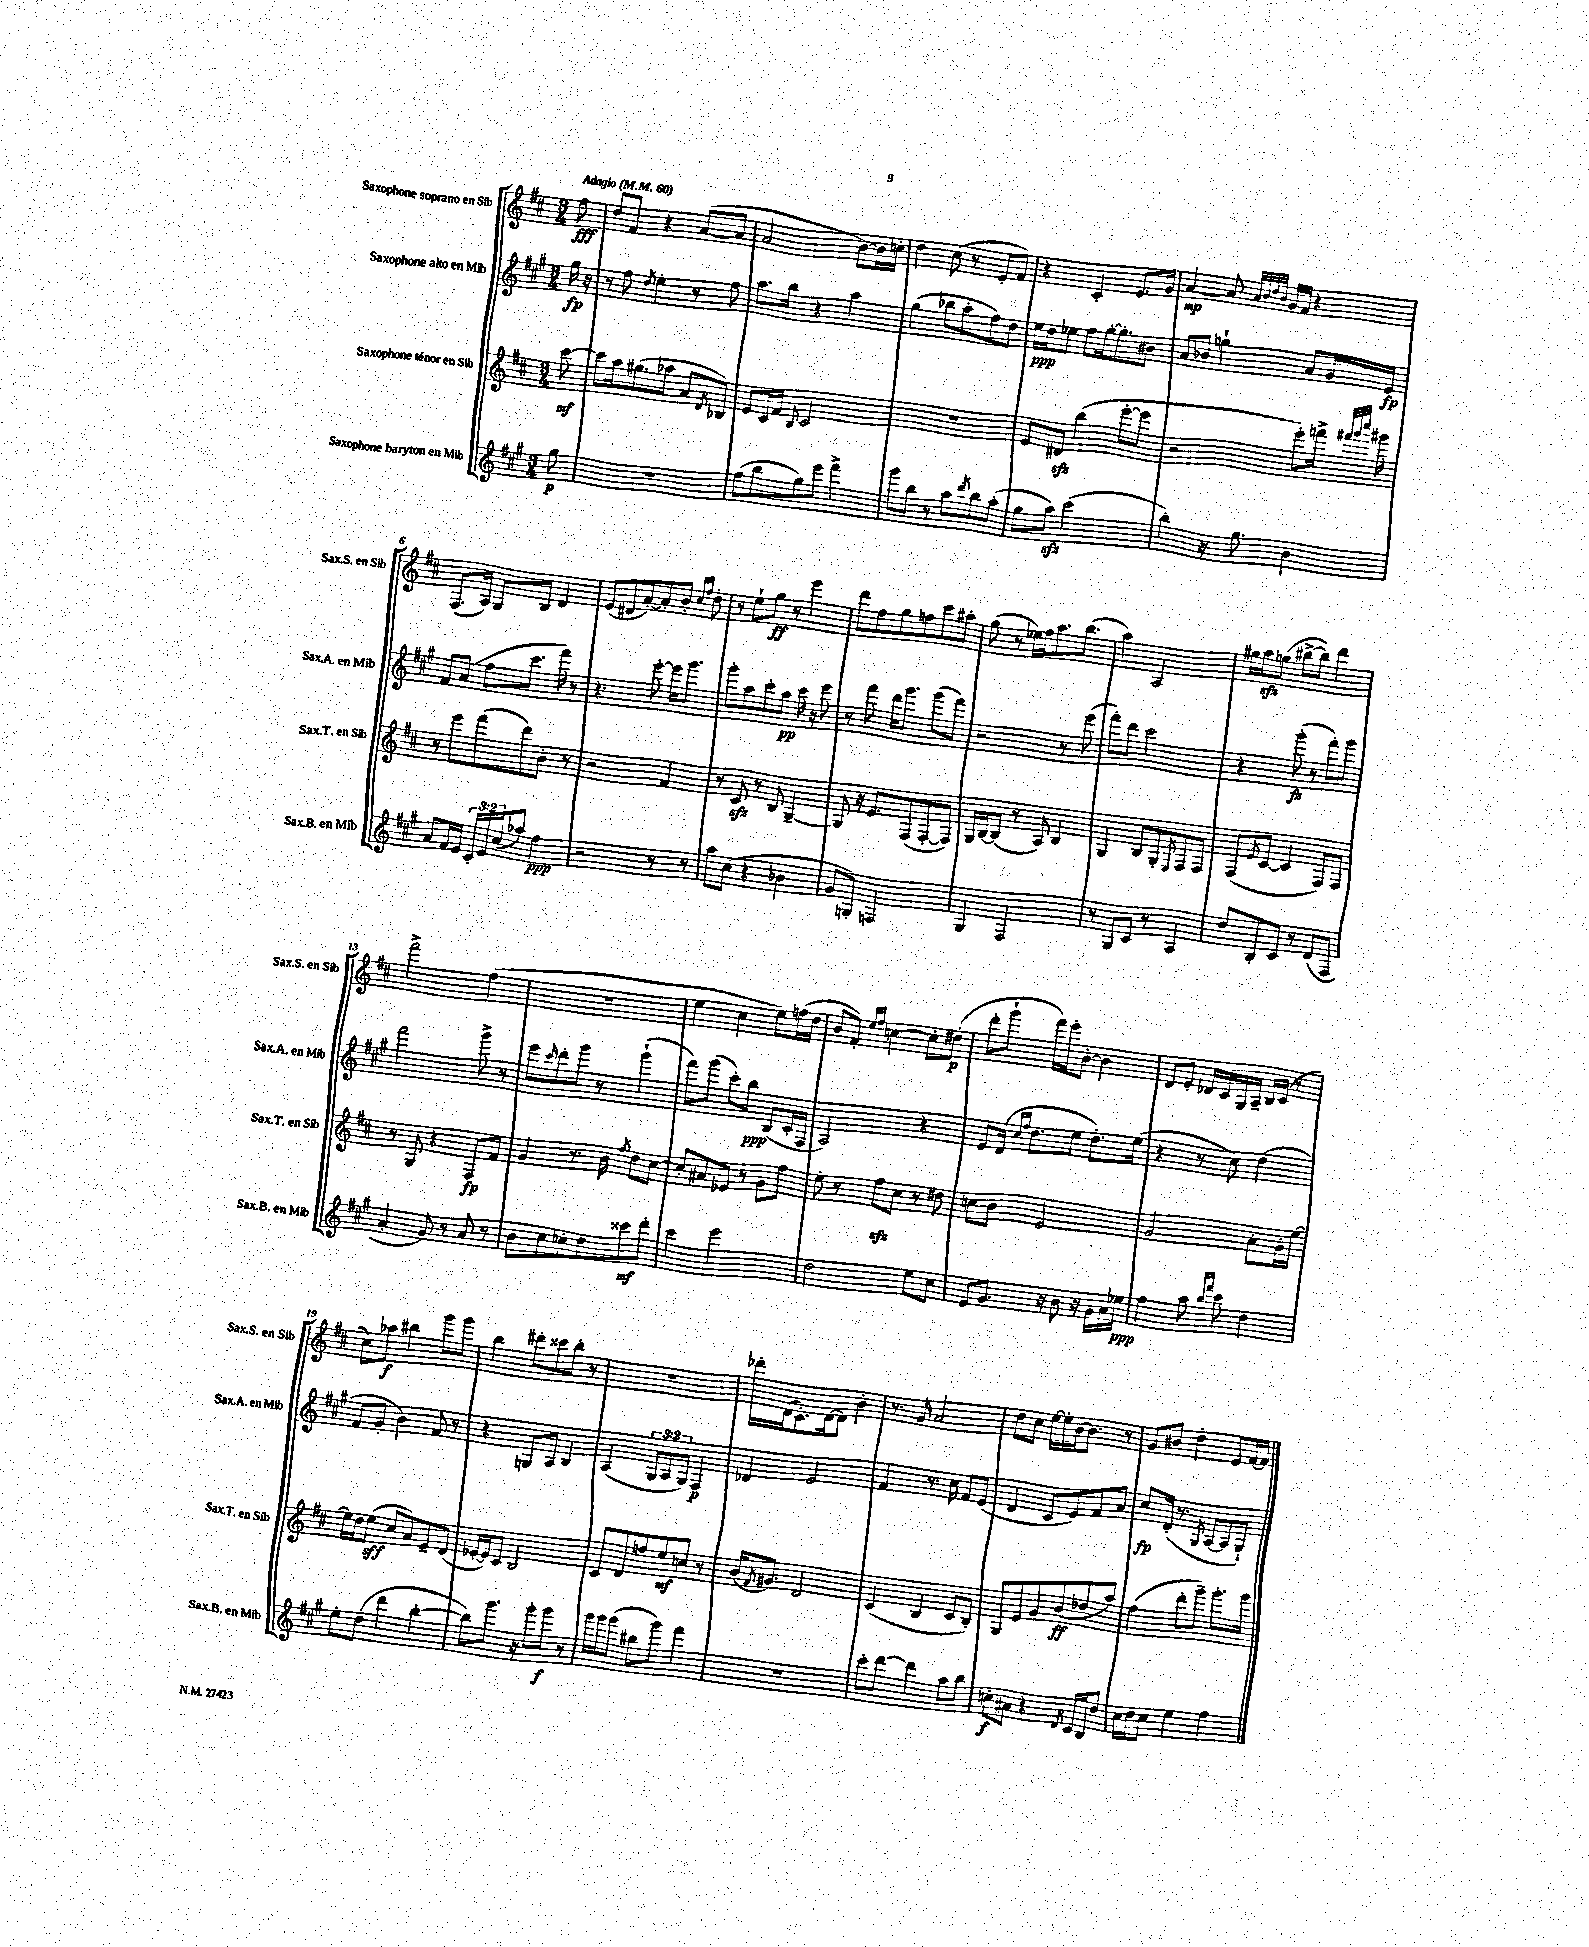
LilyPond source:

<<
\new StaffGroup <<
\new Staff = "s0" \with { instrumentName = "Saxophone soprano en Sib" shortInstrumentName = "Sax.S. en Sib" } {
    \clef treble \key d \major \numericTimeSignature \time 3/4 \partial 8 \tempo "Adagio" 4 = 60
    fis''8\fff |
    d''8 fis'8 r4 a'8~( a'8 |
    a'2 b'8~) b'16 c''16-. |
    d''4 cis''8( r8 e'8-. fis'8) |
    r4 cis'4-. e'8. g'16 |
    a'4~\mp a'8 \grace { a'32 b'32 d''32 b'32 } g'16 fis'16 r4 |
    fis8.( a16) g8 b8 d'4 |
    e'8( dis'8 a'8~-.) a'8-. b'8-. \grace { cis''16 fis''16 } d''8-. |
    r8 e''8-! g''8\ff r8 e'''4 |
    d'''8 fis''8 g''8 f''8 cis'''8 ais''8-. |
    g''8( r8 ees''16) fis''16 a''8. b''8.( |
    a''4) a2 |
    gis''16 a''16\sfz g''8( bis''8~-> bis''8) d'''4 |
    fis'''2-> fis''4( |
    R2. |
    e''4 cis''4 e''8) f''16( d''16 |
    b'8 fis'8-.) \grace { e''16 fis''16 } c''4~ c''8-. dis''8-.\p( |
    d'''8-. g'''8-! fis'''16) e'''16-. b'8~-. b'4 |
    d'8 e'8-. des'16 cis'16 g16 a16-- b16 cis'16( r8 |
    cis''8) aes''8\f bis''4 g'''8 g'''8 |
    b''4 dis'''8-. cisis'''8 b''8-. r8 |
    R2. |
    des'''16-. d'16( cis'8.-.) d'16~ d'8 b'4-. |
    r8. g'16 a'2 |
    d''8 cis''8 e''16~ e''16-. b'16~ b'8. r8 |
    g'8 bis'8 d''4-. e'8 fis'16~ fis'16 \bar "|." |
}
\new Staff = "s1" \with { instrumentName = "Saxophone alto en Mib" shortInstrumentName = "Sax.A. en Mib" } {
    \clef treble \key a \major \numericTimeSignature \time 3/4 \override Staff.TupletNumber.text = #tuplet-number::calc-fraction-text \partial 8
    gis''16\fp r16 |
    r8 fis''8 \acciaccatura { d''8 } e''4-. r8 fis''8 |
    a''8. b''16 r4 a''4 |
    gis''4( bes''8 a''8-. fis''8) d''8 |
    e''16\ppp d''16 ees''8 fis''8 gis''16~-. gis''8.-. bis'8 |
    a'8 bes'8 g''4-! a'8 gis'16 e'16\fp |
    fis'8 a'8( fis''8 cis'''8. fis'''16) r8 |
    r4. e'''8~-. e'''16 gis'''8. |
    gis'''8-. a''8 cis'''8-. a''8\pp cis'''16 r16 e'''8 |
    r8 fis'''8 d'''16 gis'''8. gis'''8( fis'''8) |
    r2 r8 e'''8( |
    fis'''8-.) d'''8 cis'''2 |
    r4 gis'''8-.\fz( r8 fis'''8-.) gis'''8 |
    fis'''2 gis'''8-> r8 |
    e'''8 \grace { cis'''16 } d'''8-. gis'''8 r8 gis'''4-!( |
    fis'''8) gis'''8( cis'''8-.) b''8\ppp b8( cis'16-. fis16 |
    a2) r4 |
    e'8 d'16( \grace { cis''16 fis''16 } d''8. e''8 d''8.-.) e''16( |
    r4 r8 cis''8) d''4( |
    fis'8 gis'8-. b'4) fis'8 r8 |
    r4 g8 a8 b4 |
    a4( \tuplet 3/2 { gis8 a8 gis8) } fis4\p |
    des'4 e'2 |
    fis'4 r8. cis''16 fis'8 e'8( |
    d'4 cis'8 e'8) fis'8 a'8 |
    cis''8\fp d'16-.( r8. \acciaccatura { gis8 } a8~ a8 gis8-!) \bar "|." |
}
\new Staff = "s2" \with { instrumentName = "Saxophone ténor en Sib" shortInstrumentName = "Sax.T. en Sib" } {
    \clef treble \key d \major \numericTimeSignature \time 3/4 \partial 8
    cis'''8~\mf |
    cis'''8 a''16 gis''8.( aes''8 a'8 \acciaccatura { d'8 } bes8) |
    e'8 cis'16 fis'16 \appoggiatura { b8 } cis'2 |
    R2. |
    e'8 dis'8\sfz b''4( e'''8~-. e'''8 |
    r2 e'''8-.) f'''16-> \grace { fis'''32 g'''32 cis''''32 } gis'''16 |
    r8 e'''8 fis'''8( d'''8) b'8-. r8 |
    r2 fis'4 |
    r8 cis'8\sfz r8 b8 g4~-- |
    g8 r16 e'8. fis8( fis8~-. fis8) |
    g16 b16~ b8( r8 a8) b4 |
    g4 b8 g8-. \acciaccatura { e8 } fis8 fis8 |
    fis8( \acciaccatura { e'8 } cis'8~ cis'4 fis8) fis8 |
    r8 g8 r4 fis8\fp fis'8 |
    g'4 r8. b'16 \acciaccatura { fis''8 } d''8 cis''8~ |
    cis''8-. ais'8 ees'8 r8 g'8 fis''8 |
    e''8-. r8 fis''8\sfz cis''8 r8 dis''8 |
    c''8 b'8 e'2 |
    g'2 a'8-. g'16-. e''16~ |
    e''16 d''16 e''8\sff( cis''8 a'8) e'8-- d'8( |
    ees'16~-. ees'16) cis'8 b2 |
    cis'8 d'8 f''8 e''8\mf c''8 r8 |
    b'16( \acciaccatura { fis'8 } gis'8.) d'2 |
    cis'4( b4 cis'8 b8-.) |
    g8 e'8 g'8 b'8\ff( des''8 a''8) |
    fis''4( d'''8-. g'''8--) g'''8.-. g'''16 \bar "|." |
}
\new Staff = "s3" \with { instrumentName = "Saxophone baryton en Mib" shortInstrumentName = "Sax.B. en Mib" } {
    \clef treble \key a \major \numericTimeSignature \time 3/4 \override Staff.TupletNumber.text = #tuplet-number::calc-fraction-text \partial 8
    gis''8\p |
    R2. |
    fis''8( b''8 gis''8) e'''8 fis'''4-> |
    gis'''8 b''8 r8 a''8 \acciaccatura { d'''8 } b''8 a''8-.( |
    gis''8 a''8\sfz) cis'''2( |
    b''4-.) r16 gis''8. b'4 |
    a'8 fis'16 e'16 \tuplet 3/2 { cis'16-. e'16 cis''16( } aes''8) fis''4\ppp |
    r2 r8 r8 |
    a''8 cis''8( r4 bes'4 |
    gis'8 g8-.) f2 |
    gis4 fis2 |
    r8 gis8 cis'8 r8 a4 |
    d''8 b8-. cis'8 r8 d'8( fis8 |
    a'4-. gis'8) r8 a'8 r8 |
    b'8 cis''8 c''8-. d''8 cisis'''8\mf d'''8-. |
    cis'''4 e'''2 |
    d''2 e''8 cis''8 |
    e'8 gis'8. r16 b'8 r16 gis'16 a'16 ees''16\ppp |
    fis''4 a''8 \grace { b''16 fis'''16 } cis'''8 d''4 |
    e''8-. d''8( d'''4 b''4~-. |
    b''8) gis'''8. r16 gis'''8-. gis'''8\f r8 |
    gis'''16 gis'''16 gis'''8( bis''8 gis'''8) fis'''4 |
    R2. |
    cis'''8-. d'''8~ d'''4 a''8 b''8 |
    c''8-.\f ais'8 r4 \acciaccatura { d'8 } cis'16 b16 d''8 |
    cis''16 d''16 cis''8 e''4 fis''4 \bar "|." |
}
>>
>>
